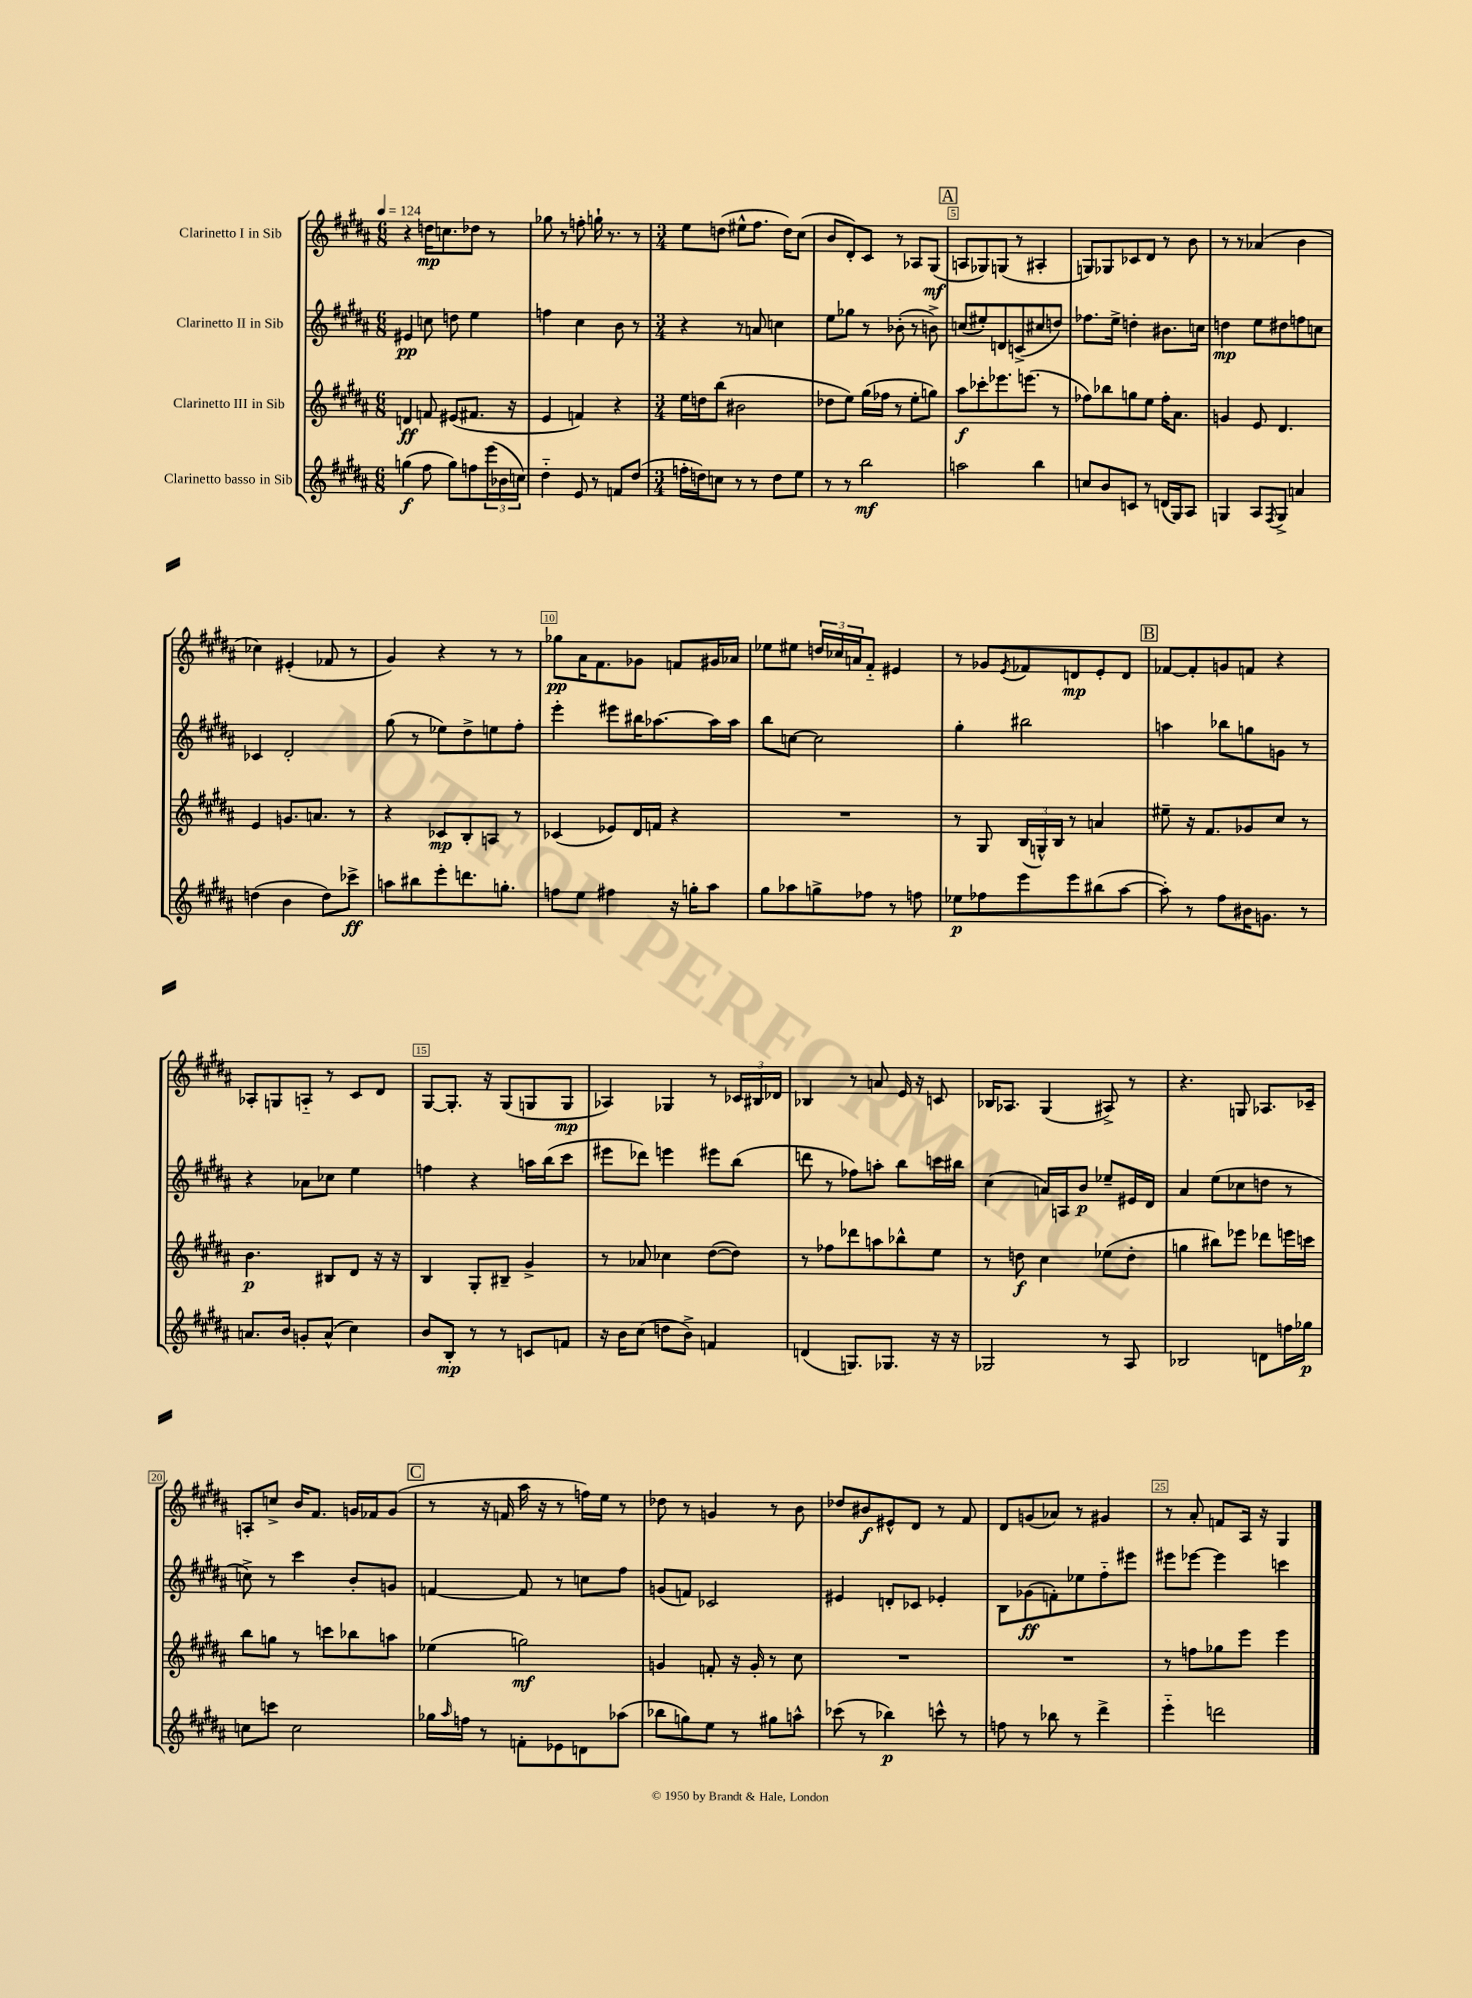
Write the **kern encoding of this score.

**kern	**dynam	**kern	**dynam	**kern	**dynam	**kern	**dynam
*part4	*part4	*part3	*part3	*part2	*part2	*part1	*part1
*staff4	*staff4	*staff3	*staff3	*staff2	*staff2	*staff1	*staff1
*I"Clarinetto basso in Sib	*	*I"Clarinetto III in Sib	*	*I"Clarinetto II in Sib	*	*I"Clarinetto I in Sib	*
*clefG2	*	*clefG2	*	*clefG2	*	*clefG2	*
*k[f#c#g#d#a#]	*	*k[f#c#g#d#a#]	*	*k[f#c#g#d#a#]	*	*k[f#c#g#d#a#]	*
*M6/8	*	*M6/8	*	*M6/8	*	*M6/8	*
*MM124	*	*MM124	*	*MM124	*	*MM124	*
=1	=1	=1	=1	=1	=1	=1	=1
(4ggn\	f	4dn/	ff	4e#X/	pp	4r	.
8ff#\	.	8fn/	.	8ccn\	.	16ddn\KL	mp
.	.	.	.	.	.	8.ccn\	.
8gg\L)	.	(8e#X/L	.	8ddn\	.	.	.
8ffn\	.	8.f#X/J	.	4ee\	.	8dd-X\J	.
(24eee\L	.	.	.	.	.	8r	.
24b-X\	.	.	.	.	.	.	.
.	.	16r	.	.	.	.	.
24ccn\JJ)	.	.	.	.	.	.	.
=2	=2	=2	=2	=2	=2	=2	=2
4dd#\	.	4e/	.	4ffn\	.	8gg-X\	.
.	.	.	.	.	.	8r	.
8e/	.	4fn/)	.	4cc#\	.	8ffn'\	.
8r	.	.	.	.	.	16ggn`\	.
.	.	.	.	.	.	8.r	.
8fn/L	.	4r	.	8b\	.	.	.
(8dd#/J	.	.	.	8r	.	8r	.
=3	=3	=3	=3	=3	=3	=3	=3
*M3/4	*	*M3/4	*	*M3/4	*	*M3/4	*
16ffn'\LL	.	16ee\LL	.	4r	.	8ee\L	.
16ddn\J)	.	16ddn\J	.	.	.	.	.
8ccn\J	.	(8bb\J	.	.	.	(8ddn\J	.
8r	.	2b#X\	.	8r	.	8ee#X^^\L	.
8r	.	.	.	8an/	.	8.ff#\J	.
8dd\L	.	.	.	4ccn\	.	.	.
.	.	.	.	.	.	16dd\KL)	.
8ee\J	.	.	.	.	.	(8cc#\J	.
=4	=4	=4	=4	=4	=4	=4	=4
8r	.	8dd-X\L	.	8ee\L	.	8b/L	.
8r	.	8ee\J)	.	8gg-X\J	.	8d#'/)	.
2bb\	mf	(16gg#\LL	.	8r	.	8c#/J	.
.	.	16ff-X\JJ	.	.	.	.	.
.	.	8r	.	(8b-X'\	.	8r	.
.	.	8ee'\L	.	8r	.	8A-X/L	.
.	.	8ggn\J)	.	8bn^\)	.	(8G#/J	mf
!!LO:REH:place=s1:t=A
=5	=5	=5	=5	=5	=5	=5	=5
2aan\	.	8aa#\L	f	(8ccn/L	.	8An/L	.
.	.	8ccc-X'\	.	8ee#X'/)	.	8G-X/)	.
.	.	8.eee-X\	.	8dn/	.	(8Gn/J	.
.	.	.	.	(8cn^/	.	8r	.
.	.	(8.eeen\J	.	.	.	.	.
4bb\	.	.	.	8cc#X/	.	4A#X'/	.
.	.	8r	.	8ddn/J)	.	.	.
=6	=6	=6	=6	=6	=6	=6	=6
8ccn/L	.	8ff-X\L)	.	8.ff-X\L	.	8Gn/L)	.
8b/	.	8bb-X\	.	.	.	8G-X/	.
.	.	.	.	16ee^\Jk	.	.	.
8cn/J	.	8ggn\	.	4ddn'\	.	8c-X/	.
8r	.	8ee\J	.	.	.	8d#/J	.
(16dn/LL	.	16ff-'\KL	.	8.b#X\L	.	8r	.
16G#/J)	.	8.a#\J	.	.	.	.	.
8A#/J	.	.	.	.	.	8b\	.
.	.	.	.	16ccn\Jk	.	.	.
=7	=7	=7	=7	=7	=7	=7	=7
4Gn/	.	4gn/	.	4ddn\	mp	8r	.
.	.	.	.	.	.	8r	.
8A#/L	.	8e/	.	8ee\L	.	(4a-X/	.
8qF#/	.	.	.	.	.	.	.
8G^/J	.	4.d#/	.	8dd#X\	.	.	.
4an/	.	.	.	8ffn\	.	4b\	.
.	.	.	.	8ccn\J	.	.	.
!!LO:LB:g=z
=8	=8	=8	=8	=8	=8	=8	=8
(4ddn\	.	4e/	.	4c-X/	.	4cc-X\)	.
4b\	.	8.gn/L	.	2d#'/	.	(4e#X'/	.
.	.	8.an/J	.	.	.	.	.
8dd\L)	.	.	.	.	.	8f-X/	.
8ccc-X^\J	ff	8r	.	.	.	8r	.
=9	=9	=9	=9	=9	=9	=9	=9
8aan\L	.	4r	.	(8gg#\	.	4g#/)	.
8bb#X\	.	.	.	8r	.	.	.
8eee'\	.	8c-X/L	mp	8ee-X\L)	.	4r	.
8.dddn\	.	8B'/	.	8dd#^\	.	.	.
.	.	8An/J	.	8een\	.	8r	.
8.ggn'\J	.	.	.	.	.	.	.
.	.	8r	.	8ff#'\J	.	8r	.
=10	=10	=10	=10	=10	=10	=10	=10
8ffn\L	.	(4c-X/	.	4eee'\	.	8gg-X\L	pp
8ee\J	.	.	.	.	.	16a#\K	.
.	.	.	.	.	.	8.f#\	.
4ff#X\	.	8e-X/L)	.	8eee#X\L	.	.	.
.	.	16d#/L	.	16bb#X\K	.	8g-X\J	.
.	.	16fn/JJ	.	[8.aa-X\	.	.	.
16r	.	4r	.	.	.	8fn/L	.
16ggn'\KL	.	.	.	.	.	.	.
8aa#\J	.	.	.	16aa-\L]	.	16g#X/L	.
.	.	.	.	16aa-\JJ	.	16a-X/JJ	.
=11	=11	=11	=11	=11	=11	=11	=11
8gg#\L	.	2.r	.	8bb\L	.	8ee-X\L	.
8aa-X\	.	.	.	[8ccn\J	.	8ee#X\J	.
8ggn^\	.	.	.	2cc\]	.	24ddn/LL	.
.	.	.	.	.	.	24cc-X/	.
.	.	.	.	.	.	24an/J	.
8ff-X\J	.	.	.	.	.	8f#/J	.
8r	.	.	.	.	.	4e#X/	.
8ffn\	.	.	.	.	.	.	.
=12	=12	=12	=12	=12	=12	=12	=12
8ee-X\L	p	8r	.	4gg#'\	.	8r	.
8ff-X\	.	8G#/	.	.	.	8g-X/L	.
.	.	.	.	.	.	8qe/	.
8eee\	.	(24B/LL	.	2bb#X\	.	8f-X/	.
.	.	24Gn^^/)	.	.	.	.	.
.	.	24B/JJ	.	.	.	.	.
8eee\	.	8r	.	.	.	8dn/	mp
(8bb#X\	.	4an/	.	.	.	8e'/	.
[8aa#\J	.	.	.	.	.	8d/J	.
!!LO:REH:place=s1:t=B
=13	=13	=13	=13	=13	=13	=13	=13
8aa#'\])	.	8ee#X~\	.	4aan\	.	[8f-X/L	.
8r	.	16r	.	.	.	8f-'/]	.
.	.	8.f#/L	.	.	.	.	.
8ff#\L	.	.	.	8bb-X\L	.	8gn/	.
16b#X\K	.	8g-X/	.	8ggn\	.	8fn/J	.
8.gn\J	.	.	.	.	.	.	.
.	.	8cc#/J	.	8gn\J	.	4r	.
8r	.	8r	.	8r	.	.	.
!!LO:LB:g=z
=14	=14	=14	=14	=14	=14	=14	=14
8.an/L	.	4.b\	p	4r	.	8A-X'/L	.
.	.	.	.	.	.	8Gn/	.
16b/Jk	.	.	.	.	.	.	.
8gn'/L	.	.	.	8a-X\L	.	8An/J	.
(8a^^/J	.	8B#X/L	.	8cc-X\J	.	8r	.
4cc#\)	.	8d#/J	.	4ee\	.	8c#/L	.
.	.	16r	.	.	.	8d#/J	.
.	.	16r	.	.	.	.	.
=15	=15	=15	=15	=15	=15	=15	=15
8b/L	.	4B/	.	4ffn\	.	[8G#/L	.
8B'/J	mp	.	.	.	.	8.G#'/J]	.
8r	.	8G#'/L	.	4r	.	.	.
.	.	.	.	.	.	16r	.
8r	.	8B#X~/J	.	.	.	(8G#/L	.
8cn/L	.	4g#^/	.	16aan\LL	.	8Gn/	.
.	.	.	.	(16bb\J	.	.	.
8fn/J	.	.	.	8ccc#\J	.	8G/J	mp
=16	=16	=16	=16	=16	=16	=16	=16
16r	.	8r	.	8eee#X\L	.	4A-X/)	.
16b\KL	.	.	.	.	.	.	.
(8cc#\J	.	8a-X/	.	8ddd-X\J)	.	.	.
8ddn\L	.	4cc-X\	.	4eeen\	.	4G-X/	.
8b^\J)	.	.	.	.	.	.	.
4fn/	.	([8dd#\L	.	8eee#X\L	.	8r	.
.	.	8dd#\J])	.	(8bb\J	.	24c-X/LL	.
.	.	.	.	.	.	24B#X/	.
.	.	.	.	.	.	24d-X/JJ	.
=17	=17	=17	=17	=17	=17	=17	=17
(4dn/	.	8r	.	8dddn\	.	4B-X/	.
.	.	8ff-X\L	.	8r	.	.	.
8.Gn/L)	.	8ddd-X\	.	8ff-X\L)	.	8r	.
.	.	8aan\	.	8aan'\J	.	8an/	.
8.G-X/J	.	.	.	.	.	.	.
.	.	8bb-X^^\	.	8bb\L	.	16e/	.
.	.	.	.	.	.	16r	.
16r	.	8ee\J	.	16cccn\L	.	8cn/	.
16r	.	.	.	16bb#X\JJ	.	.	.
=18	=18	=18	=18	=18	=18	=18	=18
2G-X/	.	8r	.	(4cc#\	.	16B-X/KL	.
.	.	.	.	.	.	8.A-X/J	.
.	.	8ddn\	f	.	.	.	.
.	.	4cc#\	.	16an/LL)	.	(4G#/	.
.	.	.	.	16An/J	.	.	.
.	.	.	.	8b/J	p	.	.
8r	.	(8ee-X\L	.	8ee-X~/L	.	8A#X^/)	.
8A#/	.	8dd'\J	.	16e#X/L	.	8r	.
.	.	.	.	16d#/JJ	.	.	.
=19	=19	=19	=19	=19	=19	=19	=19
2B-X/	.	4ggn\	.	4a#/	.	4.r	.
.	.	8bb#X\L)	.	(8ee\L	.	.	.
.	.	8eee-X\J	.	8cc-X\	.	8Gn/	.
8dn\L	.	8ddd-X\L	.	8ddn\J	.	8.A-X/L	.
16ffn\L	.	16eeen\L	.	8r	.	.	.
16gg-X\JJ	p	16cccn\JJ	.	.	.	16c-X~/Jk	.
!!LO:LB:g=z
=20	=20	=20	=20	=20	=20	=20	=20
8ccn\L	.	8bb\L	.	8ccn^\)	.	8An'/L	.
8cccn\J	.	8ggn\J	.	8r	.	8ccn^/J	.
2cc\	.	8r	.	4ccc#\	.	16b/KL	.
.	.	.	.	.	.	8.f#/J	.
.	.	8cccn\L	.	.	.	.	.
.	.	8bb-X\	.	8b'/L	.	16gn/LL	.
.	.	.	.	.	.	16f-X/J	.
.	.	8aan\J	.	8gn/J	.	(8g/J	.
!!LO:REH:place=s1:t=C
=21	=21	=21	=21	=21	=21	=21	=21
16gg-X\LL	.	(4ee-X\	.	[4fn/	.	8r	.
16qqaa#/	.	.	.	.	.	.	.
16ffn\JJ	.	.	.	.	.	.	.
8r	.	.	.	.	.	16r	.
.	.	.	.	.	.	16fn/	.
8fn'\L	.	2ggn\)	mf	8f/]	.	16aa#\	.
.	.	.	.	.	.	16r	.
8e-X\	.	.	.	8r	.	8r	.
8dn\	.	.	.	8ccn\L	.	16ffn\LL)	.
.	.	.	.	.	.	16ee\JJ	.
(8aa-X\J	.	.	.	8ff#\J	.	8r	.
=22	=22	=22	=22	=22	=22	=22	=22
8bb-X\L	.	4gn/	.	(8gn/L	.	8dd-X\	.
8ggn\)	.	.	.	8fn/J)	.	8r	.
8ee\J	.	8fn'/	.	2c-X/	.	4gn/	.
8r	.	16r	.	.	.	.	.
.	.	16g'/	.	.	.	.	.
8gg#X\L	.	8r	.	.	.	8r	.
8aan^^\J	.	8cc#\	.	.	.	8b\	.
=23	=23	=23	=23	=23	=23	=23	=23
(8ccc-X\	.	2.r	.	4e#X/	.	8dd-X/L	.
8r	.	.	.	.	.	8b#X/	f
4bb-X\)	p	.	.	8dn'/L	.	8e#X^^/	.
.	.	.	.	8c-X/J	.	8d#/J	.
8cccn^^\	.	.	.	4e-X'/	.	8r	.
8r	.	.	.	.	.	8f#/	.
=24	=24	=24	=24	=24	=24	=24	=24
8ffn\	.	2.r	.	8B\L	.	8d#/L	.
8r	.	.	.	(8g-X\	ff	(8gn/	.
8bb-X\	.	.	.	8fn'\)	.	8a-X/J)	.
8r	.	.	.	8ee-X\	.	8r	.
4ddd#^\	.	.	.	8ff#\	.	4g#X/	.
.	.	.	.	8eee#X\J	.	.	.
=25	=25	=25	=25	=25	=25	=25	=25
4eee\	.	8r	.	8eee#X\L	.	8r	.
.	.	8ffn\L	.	[8eee-X\J	.	8a#'/	.
2dddn\	.	8gg-X\	.	4eee-\]	.	8fn/L	.
.	.	8eee\J	.	.	.	16A#/Jk	.
.	.	.	.	.	.	16r	.
.	.	4eee\	.	4cccn\	.	4G#/	.
==	==	==	==	==	==	==	==
*-	*-	*-	*-	*-	*-	*-	*-
